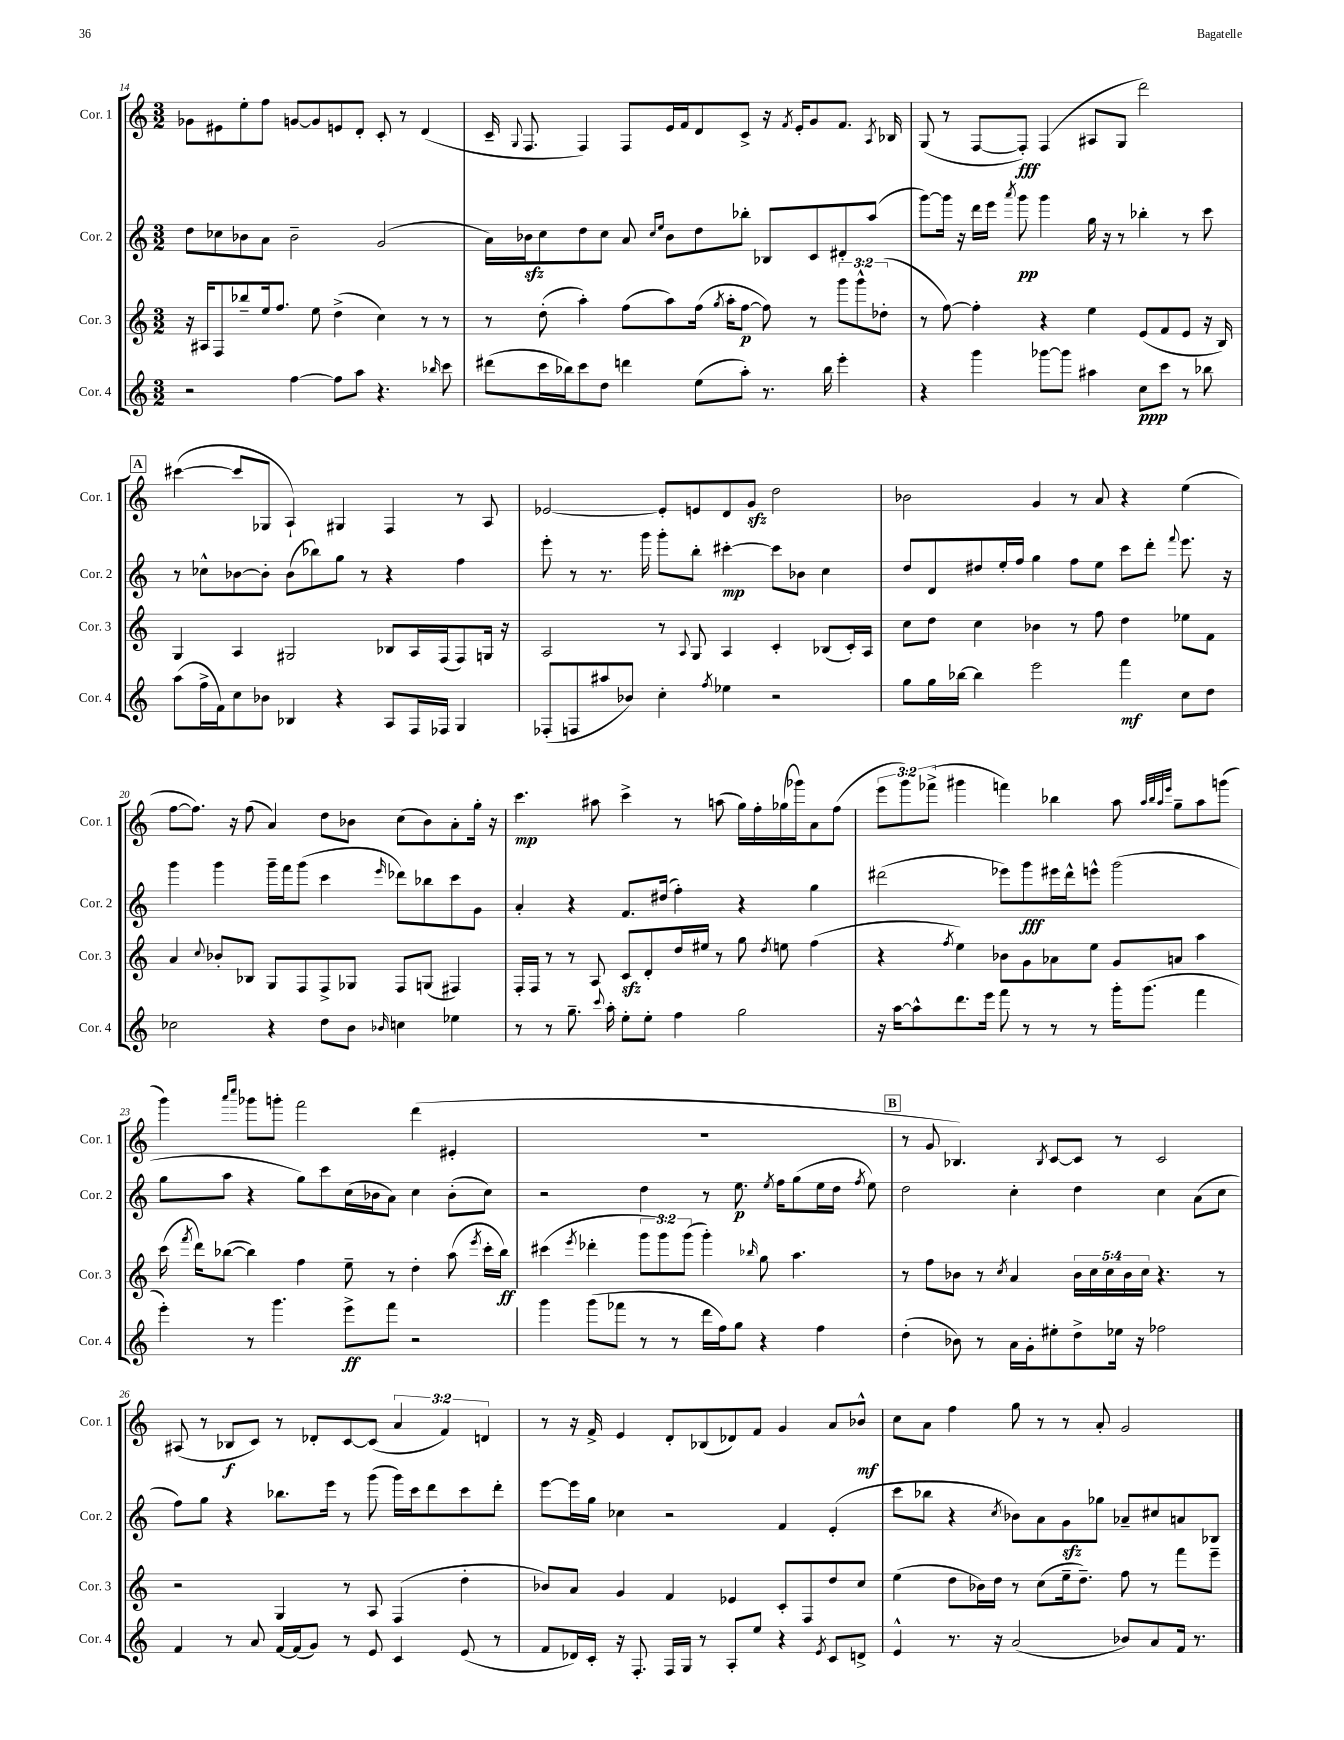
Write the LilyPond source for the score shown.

<<
\new StaffGroup <<
\new Staff = "s0" \with { instrumentName = "Cor. 1" shortInstrumentName = "Cor. 1" } {
    \clef treble \key c \major \numericTimeSignature \time 3/2 \override Staff.TupletNumber.text = #tuplet-number::calc-fraction-text
    \autoBeamOff ges'8[ eis'8 e''8-. f''8] g'8[~ g'8 e'8 d'8]-. c'8-. r8 d'4( |
    c'16-- \appoggiatura { g8 } f8. f4) f8[ e'16 f'16 d'8 c'8]-> r16 \acciaccatura { f'8 } e'16[-. g'8 f'8.] \acciaccatura { a8 } bes16 |
    g8( r8 f8[~ f8]-.\fff) f4( ais8[ g8] d'''2) |
    \mark \markup { \box "A" } cis'''4~( cis'''8[ ges8] a4-!) gis4 f4 r8 a8 |
    ees'2~ ees'8[-. e'8 d'8 g'8]\sfz d''2 |
    bes'2 g'4 r8 a'8 r4 e''4( |
    f''8[~ f''8.]) r16 f''8( a'4) d''8[ bes'8] c''8[( bes'8) a'8-. g''16]-. r16 |
    c'''4.\mp ais''8 c'''4-> r8 a''8( g''16[) f''16-. ges''16( ges'''16) a'8 f''8]( |
    \tuplet 3/2 { e'''8[ g'''8) fes'''8]->( } gis'''4 f'''4) bes''4 a''8 \grace { a''32[ bes''32 a''32 e'''32] } g''8[-- a''8 g'''8]( |
    g'''4) \grace { a'''16[ c''''16] } ges'''8[ g'''8]-. f'''2 d'''4( eis'4-. |
    R1. |
    \mark \markup { \box "B" } r8 g'8 bes4.) \acciaccatura { bes8 } c'8[~ c'8] r8 c'2 |
    ais8( r8 bes8[\f c'8]) r8 des'8[-. c'8~ c'8]( \tuplet 3/2 { a'4 f'4) d'4 } |
    r8 r16 f'16-> e'4 d'8[-. bes8( des'8) f'8] g'4 a'8[ bes'8]-^\mf |
    c''8[ a'8] f''4 g''8 r8 r8 a'8-. g'2 \bar "|." |
}
\new Staff = "s1" \with { instrumentName = "Cor. 2" shortInstrumentName = "Cor. 2" } {
    \clef treble \key c \major \numericTimeSignature \time 3/2
    \autoBeamOff d''8[ ces''8 bes'8 a'8] bes'2-- g'2( |
    a'16[) bes'16\sfz c''8 d''8 c''8] a'8 \grace { c''16[ e''16] } bes'8[ d''8 bes''8]-. bes8[ c'8 dis'8-. a''8]( |
    g'''8[~) g'''16] r16 d'''16[ e'''16] \acciaccatura { a'''8 } g'''8\pp g'''4 g''16 r16 r8 bes''4-. r8 c'''8 |
    \mark \markup { \box "A" } r8 ces''8[-^ bes'8~ bes'8]-. bes'8[( bes''8) g''8] r8 r4 f''4 |
    e'''8-. r8 r8. g'''16 g'''8[-. b''8]-. cis'''4~-.\mp cis'''8[ bes'8] c''4 |
    d''8[ d'8 dis''8 e''16-. f''16] g''4 f''8[ e''8] c'''8[ d'''8]-. \appoggiatura { f'''8 } e'''8. r16 |
    g'''4 g'''4 g'''16[-- f'''16 g'''8]( c'''4 \grace { e'''16 } des'''8[) bes''8 c'''8 g'8] |
    a'4-. r4 f'8.[ dis''16]( f''4-.) r4 g''4 |
    dis'''2( ees'''8[) g'''8\fff eis'''16 dis'''16-^ e'''8]-^ g'''2( |
    g''8[ a''8] r4 g''8[) c'''8 c''16( bes'16 a'8]) c''4 bes'8[-.( c''8]) |
    r2 d''4 r8 e''8.\p \acciaccatura { e''8 } f''16[ g''8( e''16 d''16] \acciaccatura { f''8 } e''8) |
    \mark \markup { \box "B" } d''2 c''4-. d''4 c''4 a'8[( c''8] |
    f''8[) g''8] r4 bes''8.[ e'''16] r8 g'''8( g'''16[) c'''16 d'''8 c'''8 d'''8]-. |
    e'''8[~ e'''16 g''16] ces''4 r2 f'4 e'4-.( |
    c'''8[ bes''8] r4 \acciaccatura { c''8 } bes'8[) a'8 g'8\sfz ges''8] aes'8[-- cis''8 a'8 bes8] \bar "|." |
}
\new Staff = "s2" \with { instrumentName = "Cor. 3" shortInstrumentName = "Cor. 3" } {
    \clef treble \key c \major \numericTimeSignature \time 3/2 \override Staff.TupletNumber.text = #tuplet-number::calc-fraction-text
    \autoBeamOff r16 ais16[ f8 bes''8-- e''16 f''8.] e''8 d''4->( c''4) r8 r8 |
    r8 d''8-.( a''4-.) f''8[( a''8) f''16]( \acciaccatura { g''8 } a''16[-. f''8]~\p f''8) r8 \tuplet 3/2 { g'''8[ g'''8-^ des''8]-.( } |
    r8 f''8~) f''4-. r4 e''4 e'8[( f'8 e'8] r16 b16) |
    \mark \markup { \box "A" } g4 a4 gis2 bes8[ a16 f16( f8) g16] r16 |
    a2 r8 \appoggiatura { a8 } g8 a4 c'4-. bes8[( c'16-.) a16] |
    c''8[ d''8] c''4 bes'4 r8 f''8 d''4 ees''8[ f'8] |
    a'4 \appoggiatura { c''8 } bes'8[-. bes8] g8[ f8 f8-> ges8] f8[ g8]( fis4) |
    f16[-. f16] r8 r8 a8 c'8[\sfz d'8-. d''16 eis''16] r8 g''8 \acciaccatura { d''8 } e''8 f''4( |
    r4 \acciaccatura { f''8 } e''4) bes'8[ g'8 aes'8 e''8] g'8[ a'8] a''4 |
    c'''16( \acciaccatura { f'''8 } d'''16[) bes''8]~( bes''4) f''4 e''8-- r8 d''4-. a''8( \acciaccatura { e'''8 } c'''16[-. bes''16]\ff) |
    cis'''4( \acciaccatura { e'''8 } des'''4-. \tuplet 3/2 { g'''8[ g'''8) g'''8]( } g'''4-.) \grace { bes''16 } g''8 a''4. |
    \mark \markup { \box "B" } r8 f''8[ bes'8] r8 \acciaccatura { c''8 } a'4 \tuplet 5/4 { bes'16[ c''16 c''16 bes'16 c''16] } r4. r8 |
    r2 g4 r8 a8 f4( d''4-. |
    bes'8[) a'8] g'4 f'4 ees'4 c'8[-. f8 d''8 c''8] |
    e''4( d''8[ bes'16) d''16] r8 c''8[( e''16-- d''8.]--) f''8 r8 f'''8[ e'''8]-- \bar "|." |
}
\new Staff = "s3" \with { instrumentName = "Cor. 4" shortInstrumentName = "Cor. 4" } {
    \clef treble \key c \major \numericTimeSignature \time 3/2
    \autoBeamOff r2 f''4~ f''8[ a''8] r4. \grace { bes''16 } c'''8 |
    dis'''8[( c'''16 bes''16) c'''8 d''8] d'''4 e''8[( a''8]-.) r8. bes''16 e'''4-. |
    r4 g'''4 ges'''8[~ ges'''8] ais''4 c''8[\ppp c'''8] r8 bes''8 |
    \mark \markup { \box "A" } a''8[( f''16-> f'16) c''8 bes'8] bes4 r4 a8[ f16 fes16] g4 |
    fes8[-.( f8 ais''8 bes'8]) c''4-. \acciaccatura { f''8 } ees''4 r2 |
    g''8[ g''16 bes''16]~ bes''4 e'''2 f'''4\mf c''8[ d''8] |
    ces''2 r4 d''8[ b'8] \grace { bes'16 } c''4 ees''4 |
    r8 r8 g''8.-- \appoggiatura { c'''8 } a''16-. e''8[-. e''8]-. f''4 g''2 |
    r16 a''16[~ a''8-^ d'''8. e'''16] f'''8 r8 r8 r8 g'''16[-. g'''8.]( f'''4 |
    e'''4-.) r8 g'''4. e'''8[->\ff f'''8] r2 |
    g'''4 g'''8[( fes'''8] r8 r8 d'''16[ f''16) g''8] r4 f''4 |
    \mark \markup { \box "B" } d''4-.( bes'8) r8 a'16[ g'16-. eis''8-. d''8-> ees''16] r16 fes''2 |
    f'4 r8 a'8 f'16[~ f'16( g'8]) r8 e'8 c'4 e'8( r8 |
    f'8[ des'16) c'16]-. r16 f8.-. f16[ g16] r8 a8[-. e''8] r4 \acciaccatura { e'8 } c'8[ d'8]-> |
    e'4-^ r8. r16 a'2( bes'8[) a'8 f'16] r8. \bar "|." |
}
>>
>>
\layout { \context { \Score currentBarNumber = #14 } }
